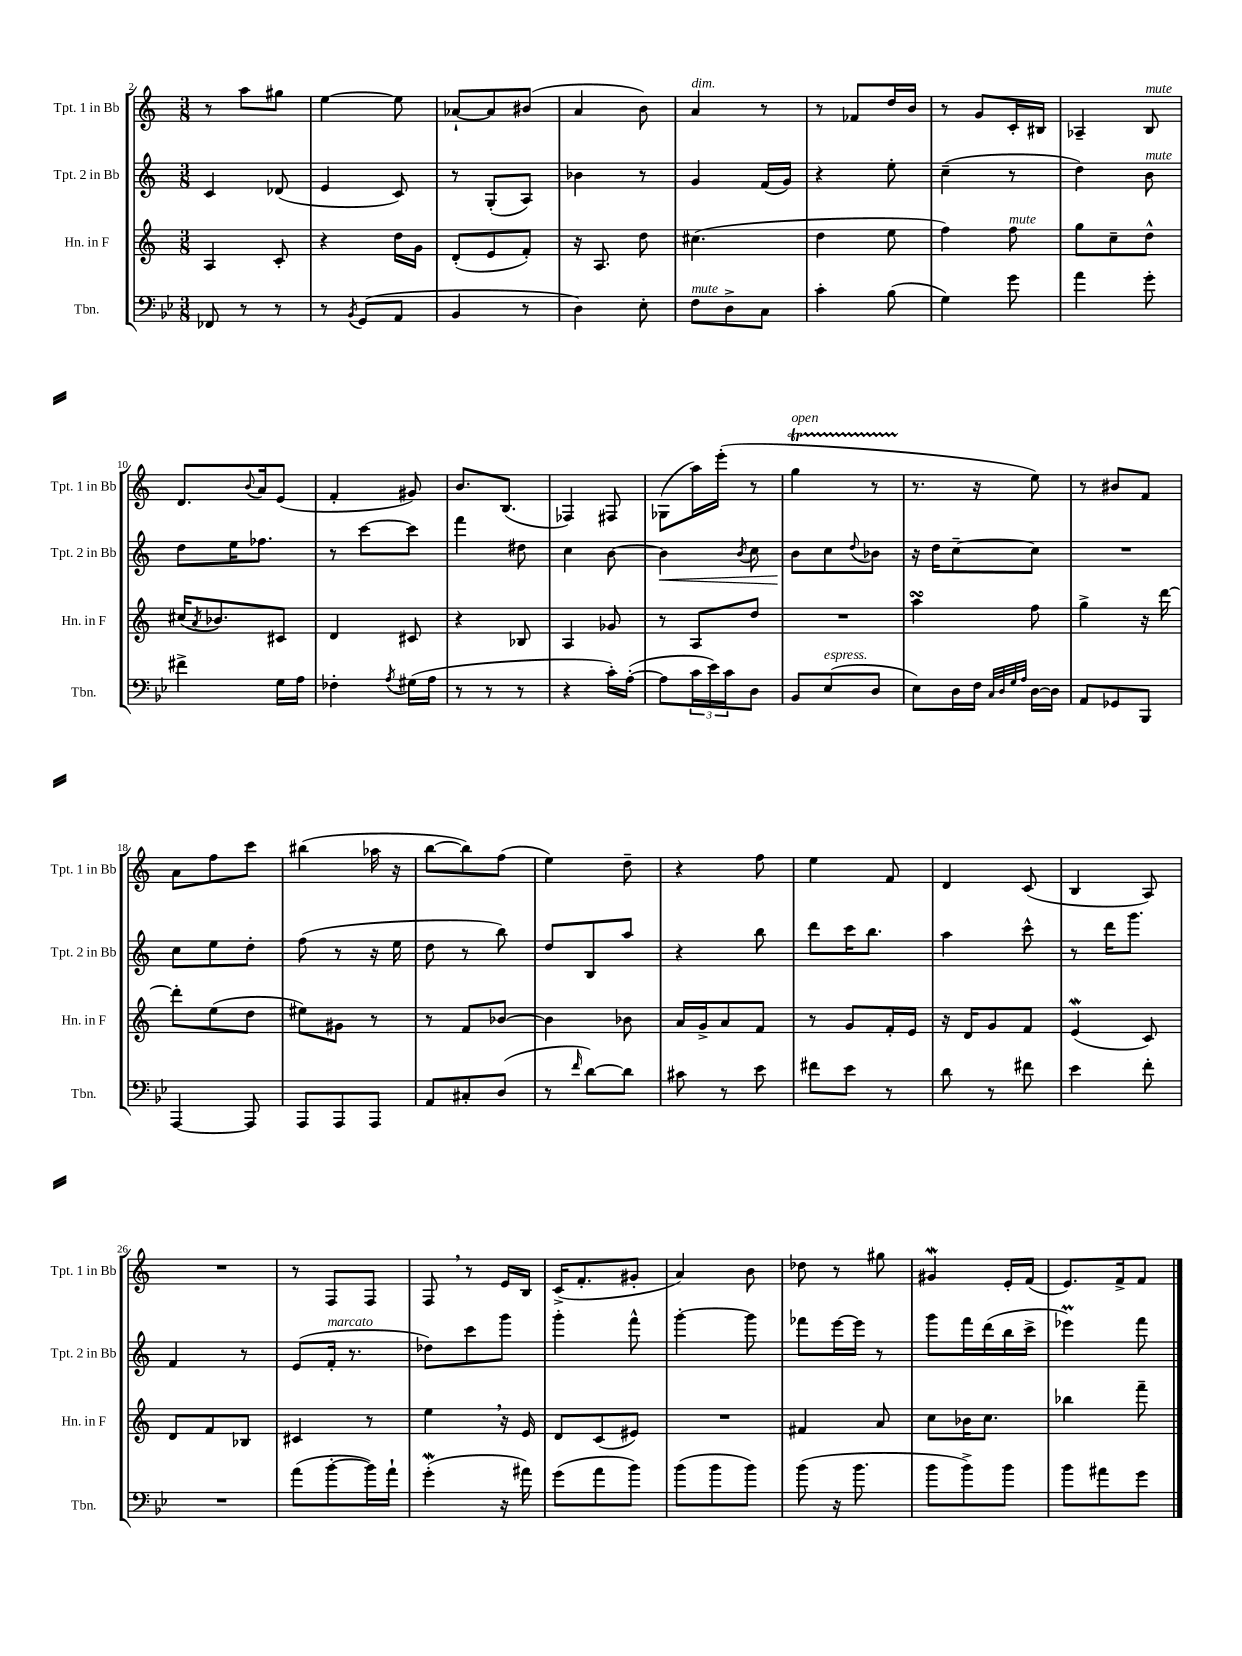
<<
\new StaffGroup <<
\new Staff = "s0" \with { instrumentName = "Tpt. 1 in Bb" shortInstrumentName = "Tpt. 1 in Bb" } {
    \clef treble \key c \major \numericTimeSignature \time 3/8
    r8 a''8 gis''8 |
    e''4~ e''8 |
    aes'8~-! aes'8 bis'8( |
    a'4 b'8) |
    a'4^\markup { \italic "dim." } r8 |
    r8 fes'8 d''16 b'16 |
    r8 g'8 c'16-. bis16 |
    aes4-- b8^\markup { \italic "mute" } |
    d'8. \appoggiatura { b'8 } a'16 e'8( |
    f'4-. gis'8) |
    b'8. b8.( |
    fes4) fis8 |
    ges8( a''16) e'''16-.( r8 |
    g''4\startTrillSpan^\markup { \italic "open" } r8 |
    r8.\stopTrillSpan r16 e''8) |
    r8 bis'8 f'8 |
    a'8 f''8 c'''8 |
    bis''4( aes''16 r16 |
    b''8~ b''8) f''8( |
    e''4) d''8-- |
    r4 f''8 |
    e''4 f'8 |
    d'4 c'8( |
    b4 a8) |
    R4. |
    r8 f8 f8 |
    f8 \breathe r8 e'16 b16 |
    c'16->( f'8.-. gis'8-. |
    a'4) b'8 |
    des''8 r8 gis''8 |
    gis'4\mordent e'16-. f'16( |
    e'8.) f'16-> f'8 \bar "|." |
}
\new Staff = "s1" \with { instrumentName = "Tpt. 2 in Bb" shortInstrumentName = "Tpt. 2 in Bb" } {
    \clef treble \key c \major \numericTimeSignature \time 3/8
    c'4 des'8( |
    e'4 c'8) |
    r8 g8-.( a8) |
    bes'4 r8 |
    g'4 f'16( g'16) |
    r4 e''8-. |
    c''4--( r8 |
    d''4) b'8^\markup { \italic "mute" } |
    d''8 e''16 fes''8. |
    r8 c'''8~ c'''8 |
    f'''4 dis''8 |
    c''4 b'8~ |
    b'4\< \acciaccatura { b'8 } c''8 |
    b'8\! c''8 \appoggiatura { d''8 } bes'8 |
    r16 d''16 c''8~-- c''8 |
    R4. |
    c''8 e''8 d''8-. |
    f''8( r8 r16 e''16 |
    d''8 r8 b''8) |
    d''8 b8 a''8 |
    r4 b''8 |
    d'''8 c'''16 b''8. |
    a''4 c'''8-^ |
    r8 d'''16 g'''8. |
    f'4 r8 |
    e'8( f'16-.^\markup { \italic "marcato" } r8. |
    des''8) c'''8 g'''8 |
    g'''4-. f'''8-^ |
    g'''4~-. g'''8 |
    fes'''8 e'''16~ e'''16 r8 |
    g'''8 f'''16 d'''16( b''16 c'''16-> |
    ees'''4\prall) f'''8 \bar "|." |
}
\new Staff = "s2" \with { instrumentName = "Hn. in F" shortInstrumentName = "Hn. in F" } {
    \clef treble \key c \major \numericTimeSignature \time 3/8
    a4 c'8-. |
    r4 d''16 g'16 |
    d'8-.( e'8 f'8-.) |
    r16 a8. d''8 |
    cis''4.( |
    d''4 e''8 |
    f''4) f''8^\markup { \italic "mute" } |
    g''8 c''8-- d''8-^ |
    cis''16( \acciaccatura { a'8 } bes'8.) cis'8 |
    d'4 cis'8 |
    r4 bes8 |
    a4 ges'8 |
    r8 a8 d''8 |
    R4. |
    a''4\turn f''8 |
    g''4-> r16 d'''16~ |
    d'''8-. e''8( d''8 |
    eis''8) gis'8 r8 |
    r8 f'8 bes'8~ |
    bes'4 bes'8 |
    a'16 g'16-> a'8 f'8 |
    r8 g'8 f'16-. e'16 |
    r16 d'16 g'8 f'8 |
    e'4\mordent( c'8) |
    d'8 f'8 bes8 |
    cis'4 r8 |
    e''4 \breathe r16 e'16 |
    d'8 c'8( eis'8) |
    R4. |
    fis'4 a'8 |
    c''8 bes'16 c''8. |
    bes''4 f'''8-- \bar "|." |
}
\new Staff = "s3" \with { instrumentName = "Tbn." shortInstrumentName = "Tbn." } {
    \clef bass \key bes \major \numericTimeSignature \time 3/8
    fes,8 r8 r8 |
    r8 \acciaccatura { bes,8 } g,8( a,8 |
    bes,4 r8 |
    d4) ees8-. |
    f8^\markup { \italic "mute" } d8-> c8 |
    c'4-. bes8( |
    g4) g'8 |
    a'4 g'8-. |
    fis'4-> g16 a16 |
    fes4-. \acciaccatura { a8 } gis16( a16 |
    r8 r8 r8 |
    r4 c'16-.) a16~-.( |
    a8 \tuplet 3/2 { c'16 ees'16) c'16 } d8 |
    bes,8 ees8^\markup { \italic "espress." }( d8 |
    ees8) d16 f16 \grace { c32 d32 g32 a32 } d16~ d16 |
    a,8 ges,8 bes,,8 |
    a,,4~ a,,8 |
    a,,8 a,,8 a,,8 |
    a,8 cis8-. d8( |
    r8 \grace { f'16 } d'8~) d'8 |
    cis'8 r8 ees'8 |
    fis'8 ees'8 r8 |
    d'8 r8 fis'8 |
    ees'4 f'8-. |
    R4. |
    a'8( bes'8~-. bes'16) a'16-! |
    g'4-.\mordent( r16 ais'16) |
    g'8( a'8 bes'8) |
    bes'8( bes'8 bes'8) |
    bes'8( r16 bes'8. |
    bes'8 bes'8->) bes'8 |
    bes'8 ais'8 g'8 \bar "|." |
}
>>
>>
\layout { \context { \Score currentBarNumber = #2 } }
